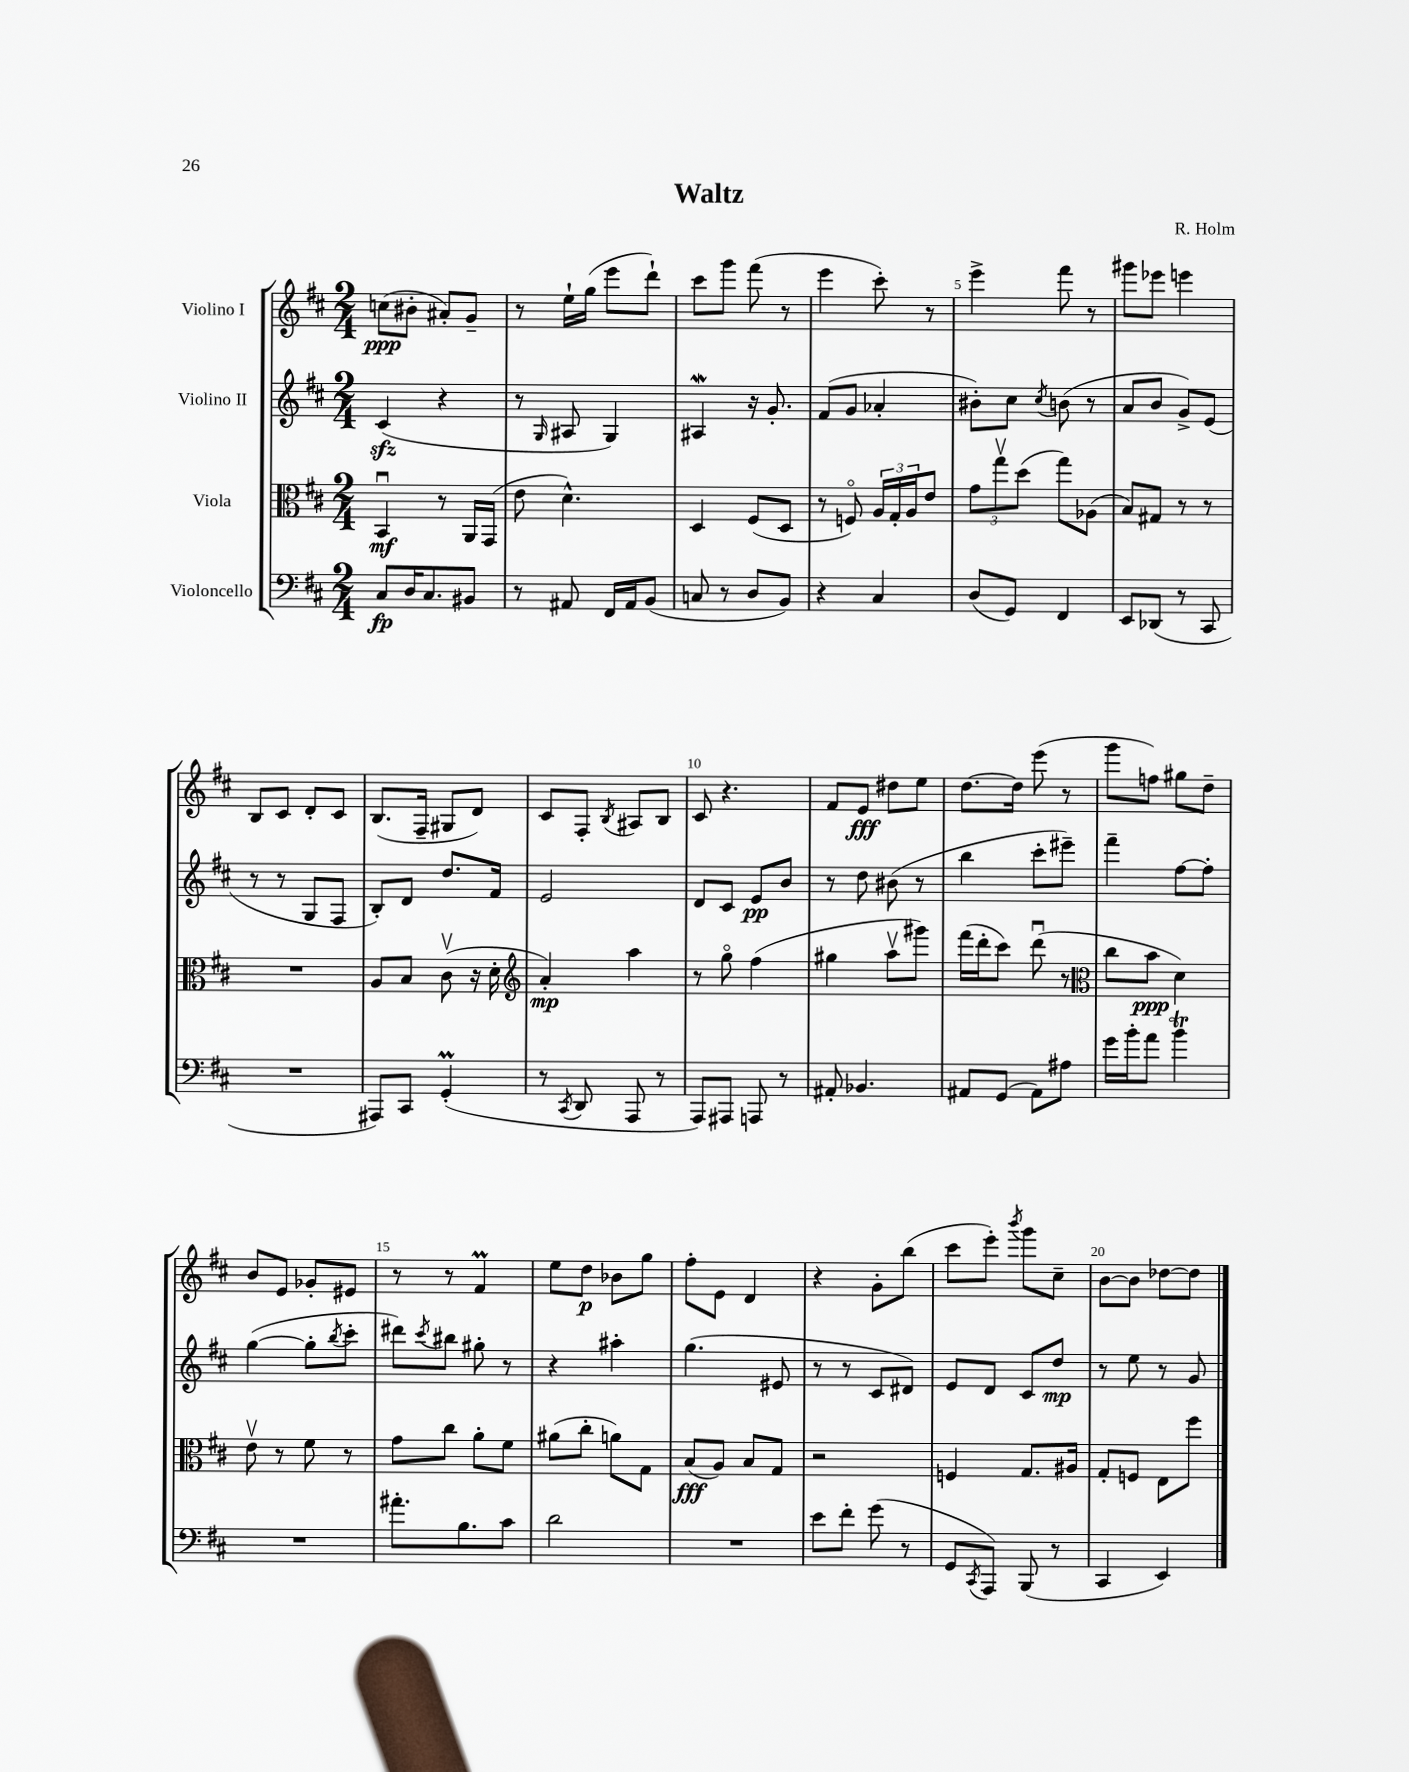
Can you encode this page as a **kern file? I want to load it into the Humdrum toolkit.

**kern	**kern	**kern	**kern
*staff4	*staff3	*staff2	*staff1
*clefF4	*clefC3	*clefG2	*clefG2
*k[f#c#]	*k[f#c#]	*k[f#c#]	*k[f#c#]
*M2/4	*M2/4	*M2/4	*M2/4
8C#/L	4BBu/	(4c#/	(8cc\L
16D/K	.	.	8b#'\J
8.C#/	.	.	.
.	8r	4r	8a#'/L)
8BB#/J	16AA/LL	.	8g~/J
.	(16GG/JJ	.	.
=	=	=	=
8r	8e\	8r	8r
.	.	16qqG/	.
8AA#/	4.d^^\)	8A#/	16ee`\LL
.	.	.	(16gg\JJ
16FF#/LL	.	4G/)	8eee\L
16AA#/J	.	.	.
(8BB/J	.	.	8ddd`\J)
=	=	=	=
8C/	4D/	4A#/	8ccc#\L
8r	.	.	8ggg\J
8D/L	(8F#/L	16r	(8fff#\
.	.	8.g'/	.
8BB/J)	8D/J	.	8r
=	=	=	=
4r	8r	(8f#/L	4eee\
.	8Fo/)	8g/J	.
4C#/	24A/LL	4a-'/	8ccc#'\)
.	24G'/	.	.
.	24A/J	.	.
.	8e/J	.	8r
=	=	=	=
(8D/L	12g\L	8b#'\L)	4eee^\
.	12ggv\	.	.
8GG/J)	.	8cc#\J	.
.	(12dd\J	.	.
.	.	8qcc#/	.
4FF#/	8gg\L)	(8b\	8fff#\
.	(8A-\J	8r	8r
=	=	=	=
8EE/L	8B/L)	8a/L	8ggg#\L
(8DD-/J	8G#/J	8b/J	8eee-\J
8r	8r	8g^/L)	4eee\
8CC#/	8r	(8e/J	.
=	=	=	=
2r	2r	8r	8B/L
.	.	8r	8c#/J
.	.	8G/L	8d'/L
.	.	8F#/J	8c#/J
=	=	=	=
8AAA#/L)	8A/L	8B'/L)	(8.B/L
8CC#/J	8B/J	8d/J	.
.	.	.	16F#~/Jk
(4GG'/	(8c#v\	8.dd/L	8G#/L
.	16r	.	8d/J)
.	16d'\	16f#/Jk	.
=	=	=	=
*	*clefG2	*	*
8r	4a'/)	2e/	8c#/L
8qCC#/	.	.	.
8DD/	.	.	8F#'/J
.	.	.	8qB/
8AAA/	4aa\	.	8A#/L
8r	.	.	8B/J
=	=	=	=
8AAA/L)	8r	8d/L	8c#/
8AAA#/J	8ggo\	8c#/J	4.r
8AAA/	(4ff#\	8e/L	.
8r	.	8b/J	.
=	=	=	=
8AA#'/	4gg#\	8r	8f#/L
4.BB-/	.	8dd\	8e/J
.	8aav\L	(8b#\	8dd#\L
.	8ggg#\J)	8r	8ee\J
=	=	=	=
8AA#/L	(16fff#\LL	4bb\	[8.dd\L
.	16ddd'\J	.	.
(8GG/J	8ccc#\J)	.	.
.	.	.	16dd\]Jk
8AA#\L)	(8dddu\	8ccc#'\L	(8eee\
8A#\J	8r	8eee#~\J)	8r
=	=	=	=
*	*clefC3	*	*
16g\LL	8cc#\L	4fff#~\	8ggg\L
16b'\J	.	.	.
8a\J	8b\J	.	8ff\J)
4b\	4d\)	[8ff#\L	8gg#\L
.	.	8ff#'\]J	8dd~\J
=	=	=	=
2r	8ev\	([4gg\	8b/L
.	8r	.	8e/J
.	8f#\	8gg'\]L	8g-'/L
.	.	8qbb/	.
.	8r	8ccc#'\J	8e#/J
=	=	=	=
8.a#'\L	8g\L	8ddd#\L)	8r
.	.	8qccc#/	.
.	8cc#\J	8bb#\J	8r
8.B\	.	.	.
.	8a'\L	8gg#'\	4f#/
8c#\J	8f#\J	8r	.
=	=	=	=
2d\	(8a#\L	4r	8ee\L
.	8cc#'\J	.	8dd\J
.	8a\L)	4aa#'\	8b-\L
.	8G\J	.	8gg\J
=	=	=	=
2r	(8B/L	(4.gg\	8ff#'\L
.	8A/J)	.	8e\J
.	8B/L	.	4d/
.	8G/J	8e#/	.
=	=	=	=
8e\L	2r	8r	4r
8f#'\J	.	8r	.
(8g\	.	8c#/L	8g'\L
8r	.	8d#/J)	(8bb\J
=	=	=	=
8GG/L	4F/	8e/L	8ccc#\L
8qCC#/	.	.	.
8AAA/J)	.	8d/J	8eee'\J)
.	.	.	8qbbb/
(8BBB/	8.G/L	8c#/L	8ggg\L
8r	.	8dd/J	8cc#~\J
.	16A#/Jk	.	.
=	=	=	=
4CC#/	8G'/L	8r	[8b\L
.	8F/J	8ee\	8b\]J
4EE/)	8E\L	8r	[8dd-\L
.	8ff#\J	8g/	8dd-\]J
==	==	==	==
*-	*-	*-	*-
